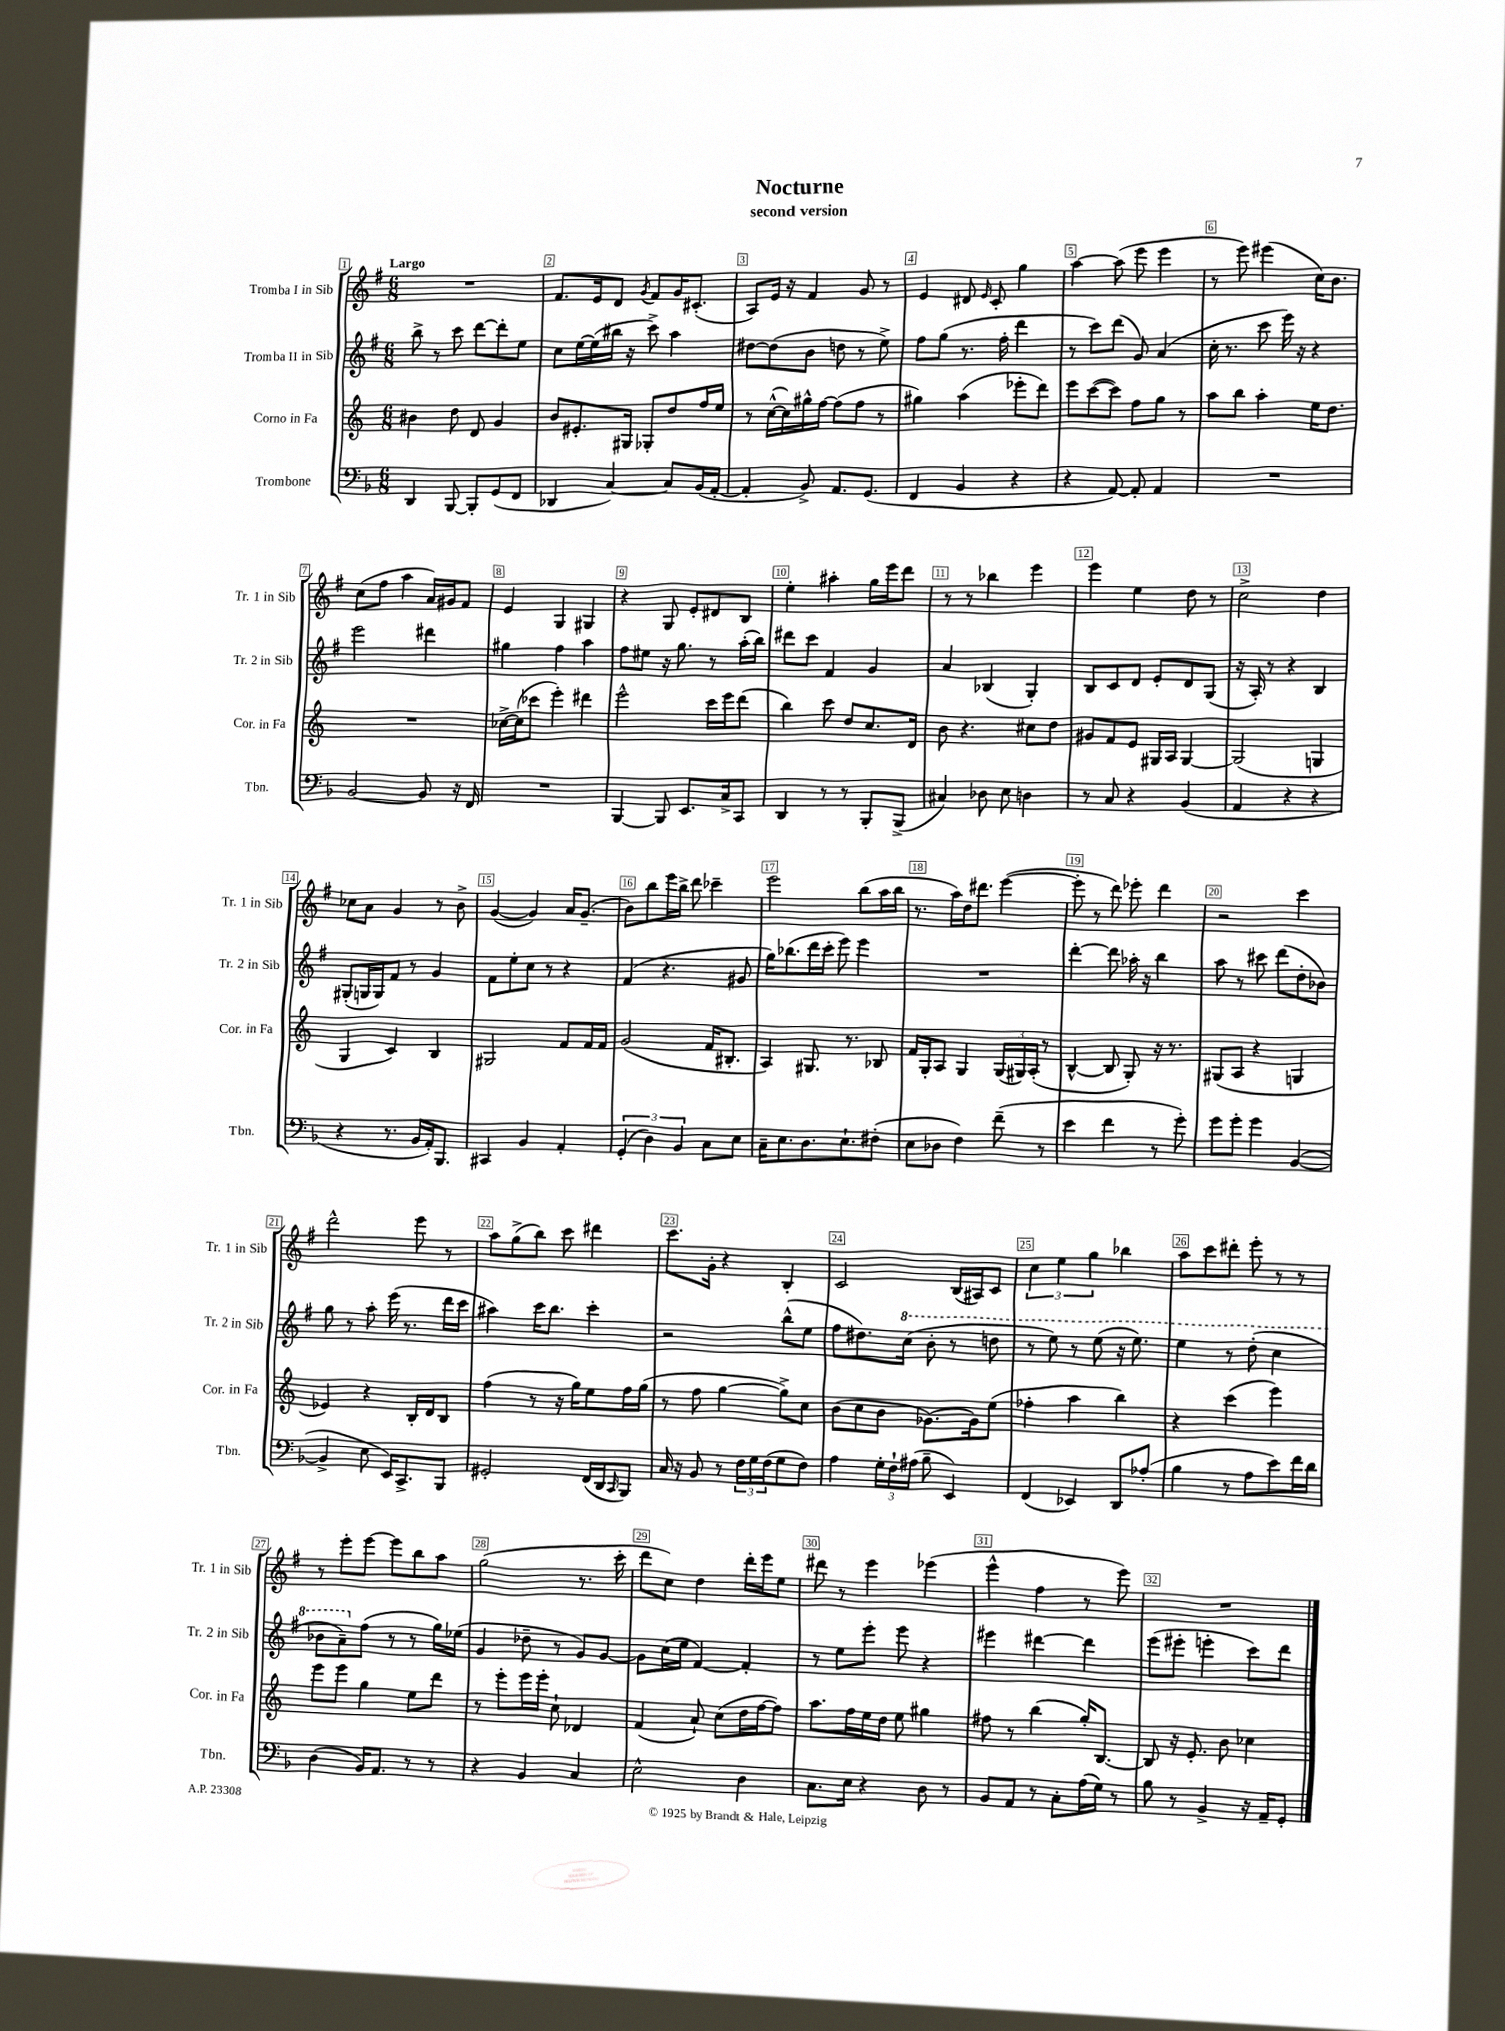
\header { title = "Nocturne" subtitle = "second version" }
<<
\new StaffGroup <<
\new Staff = "s0" \with { instrumentName = "Tromba I in Sib" shortInstrumentName = "Tr. 1 in Sib" } {
    \clef treble \key g \major \numericTimeSignature \time 6/8 \tempo "Largo"
    R2. |
    fis'8. e'16 d'8 \acciaccatura { g'8 } fis'8 g'16 cis'8.-.( |
    a8) e'16 r16 fis'4 g'8 r8 |
    e'4 dis'8 \grace { e'16 } c'8-. g''4 |
    a''4~ a''8( e'''8 e'''4 |
    r8 e'''8) eis'''4( c''16) b'8. |
    c''8( fis''8 a''4 a'16) gis'16 fis'8 |
    e'4 g4 gis4 |
    r4 g8 e'8-. dis'8 b8 |
    e''4-. ais''4-. g''16 e'''16 d'''8 |
    r8 r8 bes''4 e'''4 |
    e'''4 e''4 d''8 r8 |
    c''2-> d''4 |
    ces''8 a'8 g'4 r8 b'8-> |
    g'4~( g'4) a'16 g'8.--( |
    b'8) b''8 e'''16 b''16-> d'''8 ces'''4-- |
    e'''2 b''8( a''16 b''16 |
    r8. a''16) d''16 dis'''8. e'''4~( |
    e'''8-. r8 d'''8) ees'''8-. d'''4 |
    r2 c'''4 |
    d'''2-^ e'''8 r8 |
    a''8 g''8->( b''8) c'''8 dis'''4 |
    c'''8. g'16-. r4 b4-. |
    c'2 b16( ais16) c'8 |
    \tuplet 3/2 { c''4 e''4 g''4 } bes''4 |
    a''8 c'''8 dis'''8-. e'''8-. r8 r8 |
    r8 e'''8-. e'''8~ e'''8 b''8 a''8 |
    g''2( r8. c'''16-. |
    d'''8 c''8) d''4 d'''16-. e'''16 e''8 |
    dis'''8 r8 e'''4 ees'''4( |
    e'''4-^ fis''4 r8 e'''8) |
    R2. \bar "|." |
}
\new Staff = "s1" \with { instrumentName = "Tromba II in Sib" shortInstrumentName = "Tr. 2 in Sib" } {
    \clef treble \key g \major \numericTimeSignature \time 6/8
    b''8-> r8 c'''8 d'''8~ d'''8-. e''8 |
    c''8 e''16~ e''16( bis''16 r16 c'''8->) a''4 |
    dis''8~ dis''8( b'8 d''8 r8 e''8->) |
    fis''8 g''8( r8. fis''16-. d'''4 |
    r8 c'''8) d'''8( g'8) a'4( |
    c''16-. r8. c'''8 e'''16) r16 r4 |
    e'''2 dis'''4 |
    gis''4 fis''4 a''4 |
    fis''8 eis''8 r16 g''8. r8 a''16-.( b''16) |
    dis'''8 c'''8 fis'4 g'4 |
    a'4 bes4( g4-.) |
    b8 c'8 d'8 e'8-. d'8 g8( |
    r16 a16-.) r8 r4 b4 |
    gis8-.( g16 g16) fis'8 r8 g'4 |
    fis'8 e''8-. c''8 r8 r4 |
    fis'4( r4. gis'8 |
    g''16) bes''8.( d'''16 c'''16-. e'''8) e'''4 |
    R2. |
    d'''4~-. d'''8 aes''16-. r16 b''4 |
    a''8 r8 cis'''8 d'''8( d''8-. bes'8) |
    g''8 r8 a''8-. e'''16( r8. d'''16 c'''16 |
    ais''4) c'''16 b''8. c'''4-. |
    r2 b''8-^( e''8 |
    fis''8 dis''8.) \ottava #1 c'''16( b''8-. r8 d'''!8 |
    r8 e'''8) r8 e'''8( r16 e'''8.) |
    e'''4 r8 d'''8-.( c'''4 |
    bes''8 a''8--) \ottava #0 fis''8( r8 r8 g''16) ees''16( |
    g'4 des''8-- r8 g'8) g'8~ |
    g'8 c''16( e''16 fis'4~) fis'4-. |
    r8 e''8 e'''8-. e'''8 r4 |
    eis'''4 dis'''4~ dis'''4 |
    e'''8( eis'''8-. e'''4-. c'''8) d'''8 \bar "|." |
}
\new Staff = "s2" \with { instrumentName = "Corno in Fa" shortInstrumentName = "Cor. in Fa" } {
    \clef treble \key c \major \numericTimeSignature \time 6/8
    bis'4 d''8 d'8 g'4 |
    b'8 eis'8.-. gis16 ges8-. d''8 f''16 e''16 |
    r8 c''16~-^( c''16) gis''16-^ f''16~ f''8( f''8 r8 |
    gis''4) a''4( ees'''8-. d'''8) |
    e'''8 c'''8~( c'''8) f''8 g''8 r8 |
    a''8 b''8 a''4-. e''16 d''8. |
    R2. |
    ces''16~-> ces''16( ces'''8 e'''4-.) dis'''4 |
    e'''2-^ c'''16 e'''16 d'''8( |
    b''4) c'''8 d''8 c''8. d'16 |
    b'8 r4. cis''8 d''8 |
    gis'8 f'8 e'8 gis16 a16 gis4~ |
    gis2( g4 |
    g4 c'4) b4 |
    gis2 f'8 f'16 f'16 |
    g'2( f'16 bis8.-. |
    a4) gis8. r8. bes8 |
    f'16 g16-. a8 g4 \tuplet 3/2 { g16( gis16) a16-.( } r8 |
    b4~-^ b8 g8-.) r16 r8. |
    gis8( a8 r4 g4 |
    ees'4) r4 b16-. d'16 b8 |
    f''4( r8 r16 g''16) e''8 f''16 g''16( |
    r8 f''8 g''4~ g''8->) c''8 |
    b'8( c''8 b'8 ges'8.~) ges'16 e''8( |
    fes''4-. a''4 b''4) |
    r4 c'''4( e'''4) |
    e'''8 e'''8 g''4 e''8 d'''8 |
    r8 e'''8-. e'''16 e'''16-. c''8-! des'4 |
    f'4( a'8-!) c''8( d''16 f''16~ f''8) |
    a''8. f''16 e''16 d''16 e''8 gis''4 |
    fis''8 r8 b''4( g''16-.) b8.~ |
    b8 r16 e'8.-. b'8 ces''4 \bar "|." |
}
\new Staff = "s3" \with { instrumentName = "Trombone" shortInstrumentName = "Tbn." } {
    \clef bass \key f \major \numericTimeSignature \time 6/8
    d,4 bes,,8~ bes,,8-. g,8( f,8 |
    des,4 c4~) c8 bes,16( a,16~-. |
    a,4-. bes,8->) a,8. g,8.( |
    f,4 bes,4 r4 |
    r4 a,8~) a,8-. a,4 |
    R2. |
    bes,2~ bes,8 r16 f,16 |
    R2. |
    bes,,4~ bes,,8 e,8. c16-> c,8 |
    d,4 r8 r8 bes,,8-. bes,,8->( |
    cis4) des8 e8 d4 |
    r8 c8 r4 bes,4( |
    a,4 r4 r4 |
    r4 r8. bes,16 a,16-.) bes,,8. |
    cis,4 bes,4 a,4-. |
    \tuplet 3/2 { g,4-.( d4) bes,4 } c8 e8 |
    c16-- e8. d8. e8.-! fis8-.( |
    e8 des8 f4) f'8--( r8 |
    e'4 f'4 r8 g'8-.) |
    g'8 g'8-. g'4 bes,4~( |
    bes,4-> e8 e,16) c,8.-> bes,,8 |
    gis,2-. f,16( d,16 \grace { c,16 } bes,,8) |
    c16 r16 bes,8 r8 \tuplet 3/2 { f16 g16 f16( } g8 f8) |
    a4 \tuplet 3/2 { g16-. f16-! ais16( } bes8-- e,4) |
    f,4( ees,4) d,8 aes8-.( |
    bes4 r8 a8 e'8) f'16 d'16 |
    d4( bes,16) a,8. r8 r8 |
    r4 bes,4 c4 |
    e2-^ d4 |
    c8. e16 r4 d8 r8 |
    bes,8 a,8 r8 c8-. a16( g16) r8 |
    bes8 r8 bes,4-> r16 a,16-- g,8-. \bar "|." |
}
>>
>>
\layout { \context { \Score \override BarNumber.break-visibility = ##(#f #t #t) barNumberVisibility = #all-bar-numbers-visible \override BarNumber.stencil = #(make-stencil-boxer 0.1 0.3 ly:text-interface::print) } }
